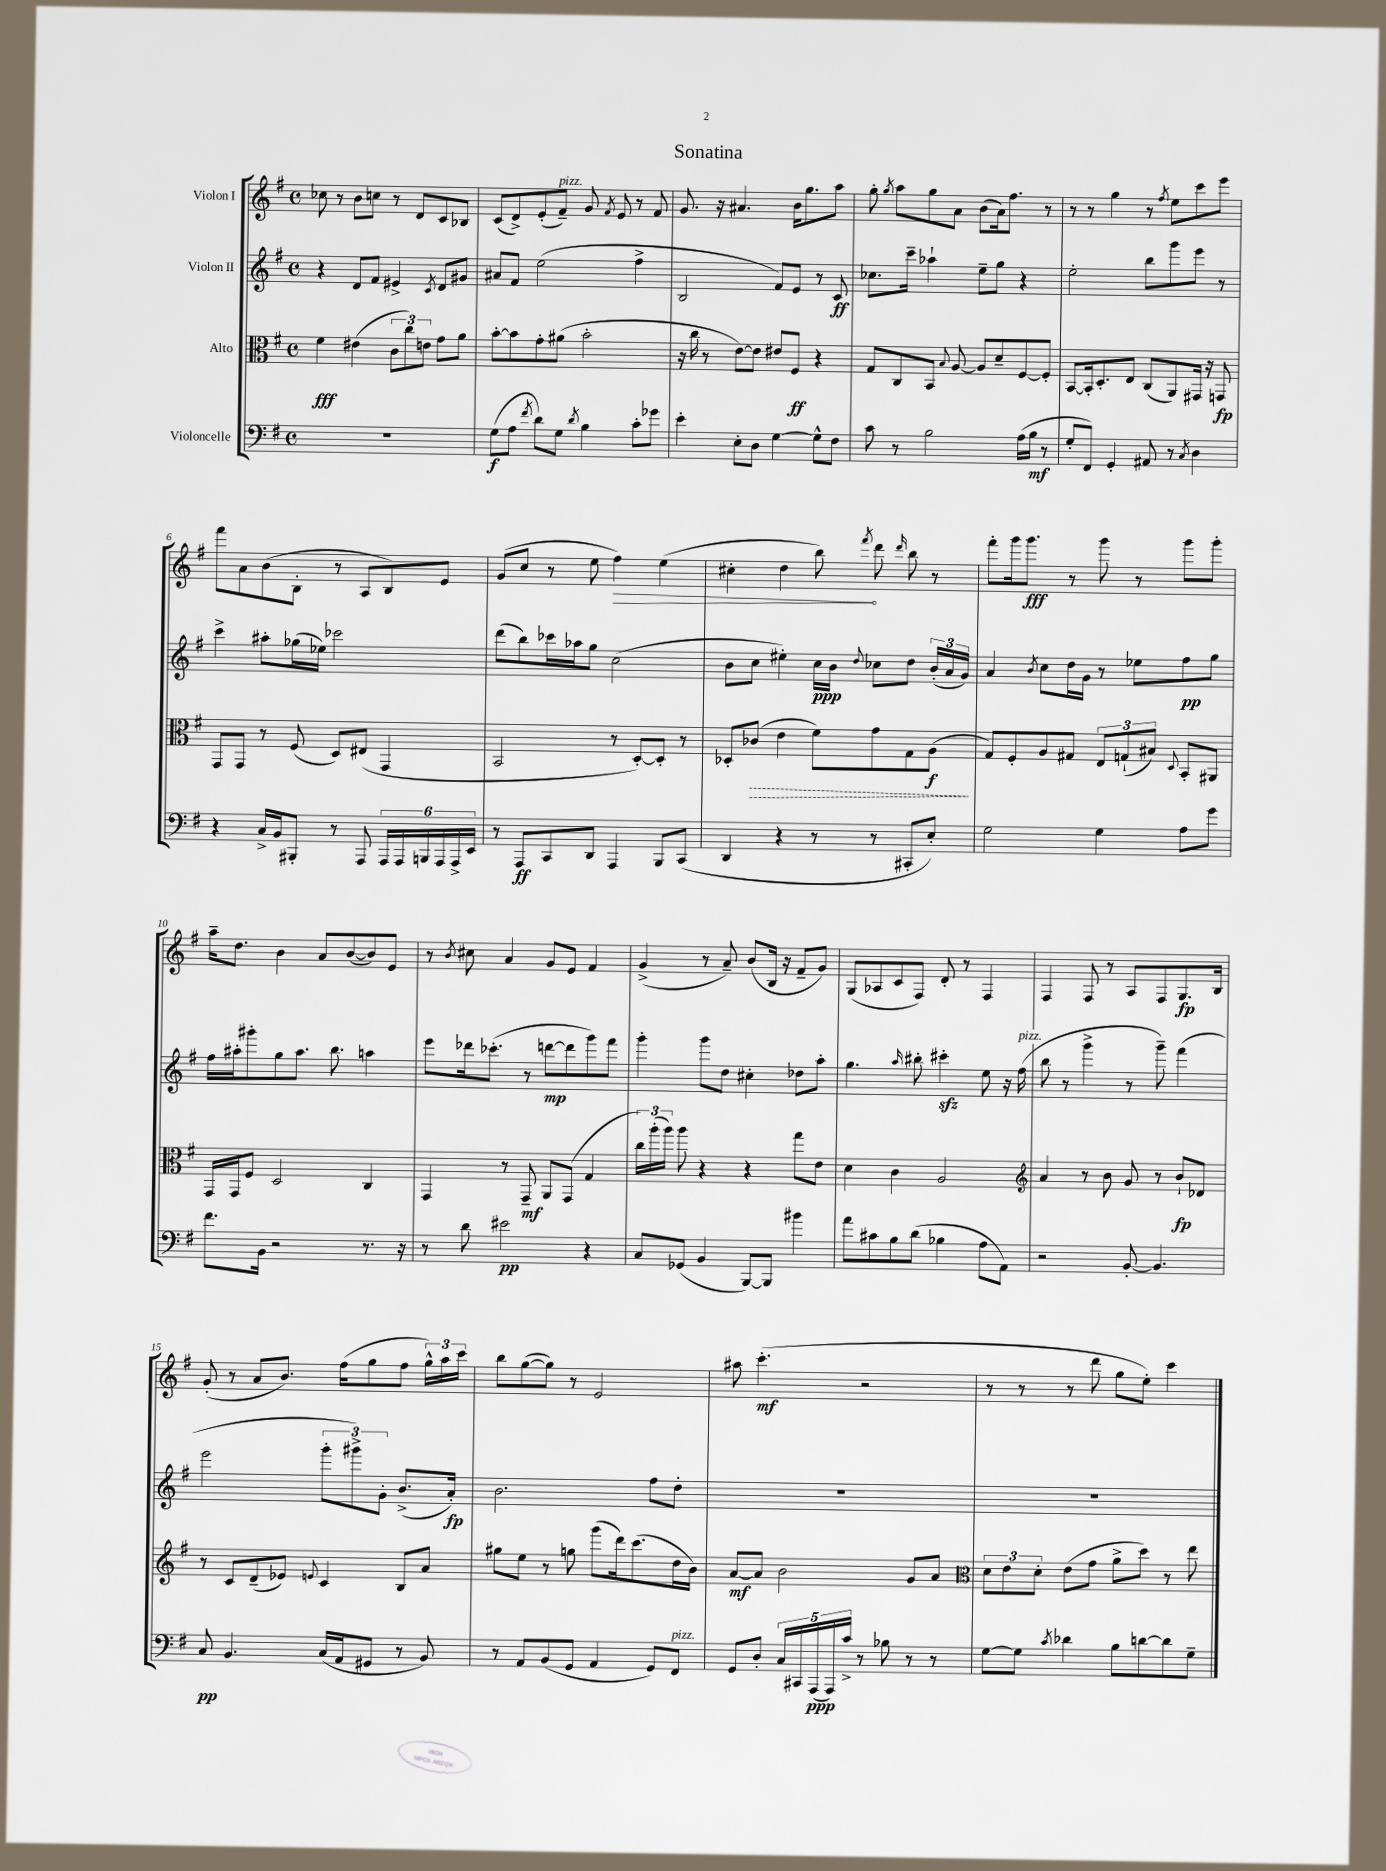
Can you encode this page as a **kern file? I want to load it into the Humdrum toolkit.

**kern	**kern	**kern	**kern
*staff4	*staff3	*staff2	*staff1
*clefF4	*clefC3	*clefG2	*clefG2
*k[f#]	*k[f#]	*k[f#]	*k[f#]
*M4/4	*M4/4	*M4/4	*M4/4
*met(c)	*met(c)	*met(c)	*met(c)
1r	4f#	4r	8cc-
.	.	.	8r
.	(4e#	8d	8b
.	.	8f#	8cc
.	12c	4e#^	8r
.	12cc)	.	.
.	.	.	8d
.	12e	.	.
.	.	8qc	.
.	8g	8d	8c
.	8a	8g#	8B-
=	=	=	=
(8G	[8b'	8a#	(8c
8A	8b]	8f#	8d^)
8qf#	.	.	.
8d)	8g'	(2ee	(8e'
8G	(8a#	.	8f#~)
8qd	.	.	.
4B	2b'	.	8g
.	.	.	8qf#
.	.	.	8e
8c'	.	4ff#^	8r
8g-	.	.	8f#
=	=	=	=
4e'	16r	2B	8.g
.	16cc	.	.
.	8r	.	.
.	.	.	16r
8E'	[8e)	.	4.a#
8D	8e]	.	.
[4G	8e#	8f#)	.
.	8F#	8e	16b
.	.	.	8.gg
8G^^]	4r	8r	.
8F#	.	8c	8aa
=	=	=	=
8c	8G	8.cc-	8gg'
.	.	.	8qgg
8r	8C	.	8aa
.	.	16ccc~	.
2B	8BB	4aa-`	8gg
.	8qqB	.	.
.	[8A	.	8a
.	8A]	8ee~	(8b
.	8d~	8gg	16a)
.	.	.	8.ff#
(16A	[8F#	4r	.
16B	.	.	.
8r	8F#']	.	8r
=	=	=	=
8G'	[8BB	2ee'	8r
8FF#)	16BB']	.	8r
.	8.D'	.	.
4GG'	.	.	4gg
.	8E	.	.
8AA#	(8C	8bb	8r
.	.	.	8qff#
8r	8AA)	8ggg	8ee
8qC	.	.	.
4D	16GG#	8eee	8ccc
.	16r	.	.
.	8GG	8r	8eee
=	=	=	=
4r	8GG	4ccc^	8fff#
.	8GG	.	8a
16C^	8r	8aa#'	(8b
16BB	.	.	.
8BBB#'	(8F#	(16gg-	8B'
.	.	16ee-)	.
8r	8D)	2ccc-	8r
8AAA	(8E#	.	8A
24AAA	4GG	.	8B)
24AAA	.	.	.
24BBB	.	.	.
24AAA	.	.	8e
24AAA^	.	.	.
24EE	.	.	.
=	=	=	=
8r	2BB	(8ddd	(8g
8AAA	.	8bb)	8cc
8CC	.	16ccc-	8r
.	.	16aa-	.
8DD	.	8gg	8ee
4AAA	8r	(2cc	4ff#)
.	[8D')	.	.
8BBB	8D']	.	(4ee
(8CC	8r	.	.
=	=	=	=
4DD	8D-'	8b	4cc#'
.	(8c-	8cc	.
4r	4e	4ee#')	4dd
8r	8f#)	16cc	8bb)
.	.	16b	.
.	.	8qqdd	8qfff#
8r	8g	8cc-	8ddd
.	.	.	16qqddd
8CC#'	8G	8dd	8bb
8E')	(8A	(24b'	8r
.	.	24a	.
.	.	24g)	.
=	=	=	=
2G	8G)	4a	8fff#'
.	8F#'	.	16ggg
.	.	.	8.ggg
.	.	8qb	.
.	8A	8cc	.
.	8G#	16dd	8r
.	.	16g	.
4G	12E	8r	8ggg
.	(12G`	.	.
.	.	8ee-	8r
.	12B#)	.	.
.	8qqD	.	.
8A	8BB'	8ff#	8ggg
8g	8AA#	8gg	8ggg'
=	=	=	=
8.f#	16GG	16ff#	16aa~
.	16GG	16aa#'	8.dd
.	8F#	8ggg#'	.
16BB	.	.	.
2r	2D	8gg	4b
.	.	8.aa#	.
.	.	.	8a
.	.	8.bb	.
.	.	.	([8b
8.r	4C	4aa	8b])
.	.	.	8e
16r	.	.	.
=	=	=	=
8r	4GG	8eee	8r
.	.	.	8qb
8d	.	16ddd-	8cc#
.	.	(8.ccc-'	.
2e#	8r	.	4a
.	8GG~	8r	.
.	8AA	[8ddd	8g
.	(8GG	8ddd]	8e
4r	4G	8ggg)	4f#
.	.	8fff#	.
=	=	=	=
8C	24cc)	4ggg'	(4g^
.	(24aa'	.	.
.	24aa)	.	.
(8GG-	8aa	.	.
4BB	4r	8ggg	8r
.	.	8dd	8a~)
[8BBB)	4r	4cc#'	(8b
8BBB]	.	.	16B
.	.	.	16r
4b#	8gg	8dd-	8f#~
.	8e	8aa'	8g)
=	=	=	=
8a	4d	4.gg	(8G
8c#	.	.	8A-
8B	4c	.	8c
.	.	16qqaa	.
(8d	.	8bb#'	8F#)
4B-	2A	4ccc#'	8d'
.	.	.	8r
8A	.	8ee	4F#
8AA)	.	16r	.
.	.	(16ff#	.
=	=	=	=
*	*clefG2	*	*
2r	4a	8bb	4F#
.	.	8r	.
.	8r	4ggg^	8F#
.	8b	.	8r
[8BB'	8g	8r	8A
4.BB]	8r	8ggg~)	8F#
.	8b`	(4fff#	8.G
.	8d-	.	.
.	.	.	16B
=	=	=	=
8C	8r	2eee	(8g'
4.BB	8c	.	8r
.	(8d~	.	8a
.	8e-)	.	8.b)
.	8qqe	.	.
(16C	4c	12ggg'	.
16AA	.	.	(16ff#
.	.	12ggg#^)	.
8GG#	.	.	8gg
.	.	12g'	.
8r	8B	(8.b^	8ff#
8BB)	8a	.	24gg^^)
.	.	.	24aa
.	.	16a')	.
.	.	.	24ccc
=	=	=	=
8r	8gg#	2.b	8bb
8AA	8ee	.	([8gg
(8BB	8r	.	8gg])
8GG	8gg	.	8r
4AA	(8ggg	.	2e
.	16ddd)	.	.
.	(8.ccc	.	.
8GG)	.	8ff#	.
8FF#	16dd	8dd'	.
.	16b)	.	.
=	=	=	=
8GG	[8a	1r	8aa#
8D'	8a]	.	(4.ccc'
20C	2b	.	.
20CC#	.	.	.
(20AAA	.	.	.
20AAA)	.	.	.
20c^	.	.	.
8r	.	.	2r
8B-	.	.	.
8r	8g	.	.
8r	8a	.	.
=	=	=	=
*	*clefC3	*	*
[8G	12d	1r	8r
.	12e	.	.
8G]	.	.	8r
.	12d'	.	.
8qc	.	.	.
4d-	(8e	.	8r
.	8g	.	8ddd
8B	8a^	.	8gg
[8d	8dd)	.	8ee')
8d]	8r	.	4ccc
8G~	8ee	.	.
==	==	==	==
*-	*-	*-	*-
